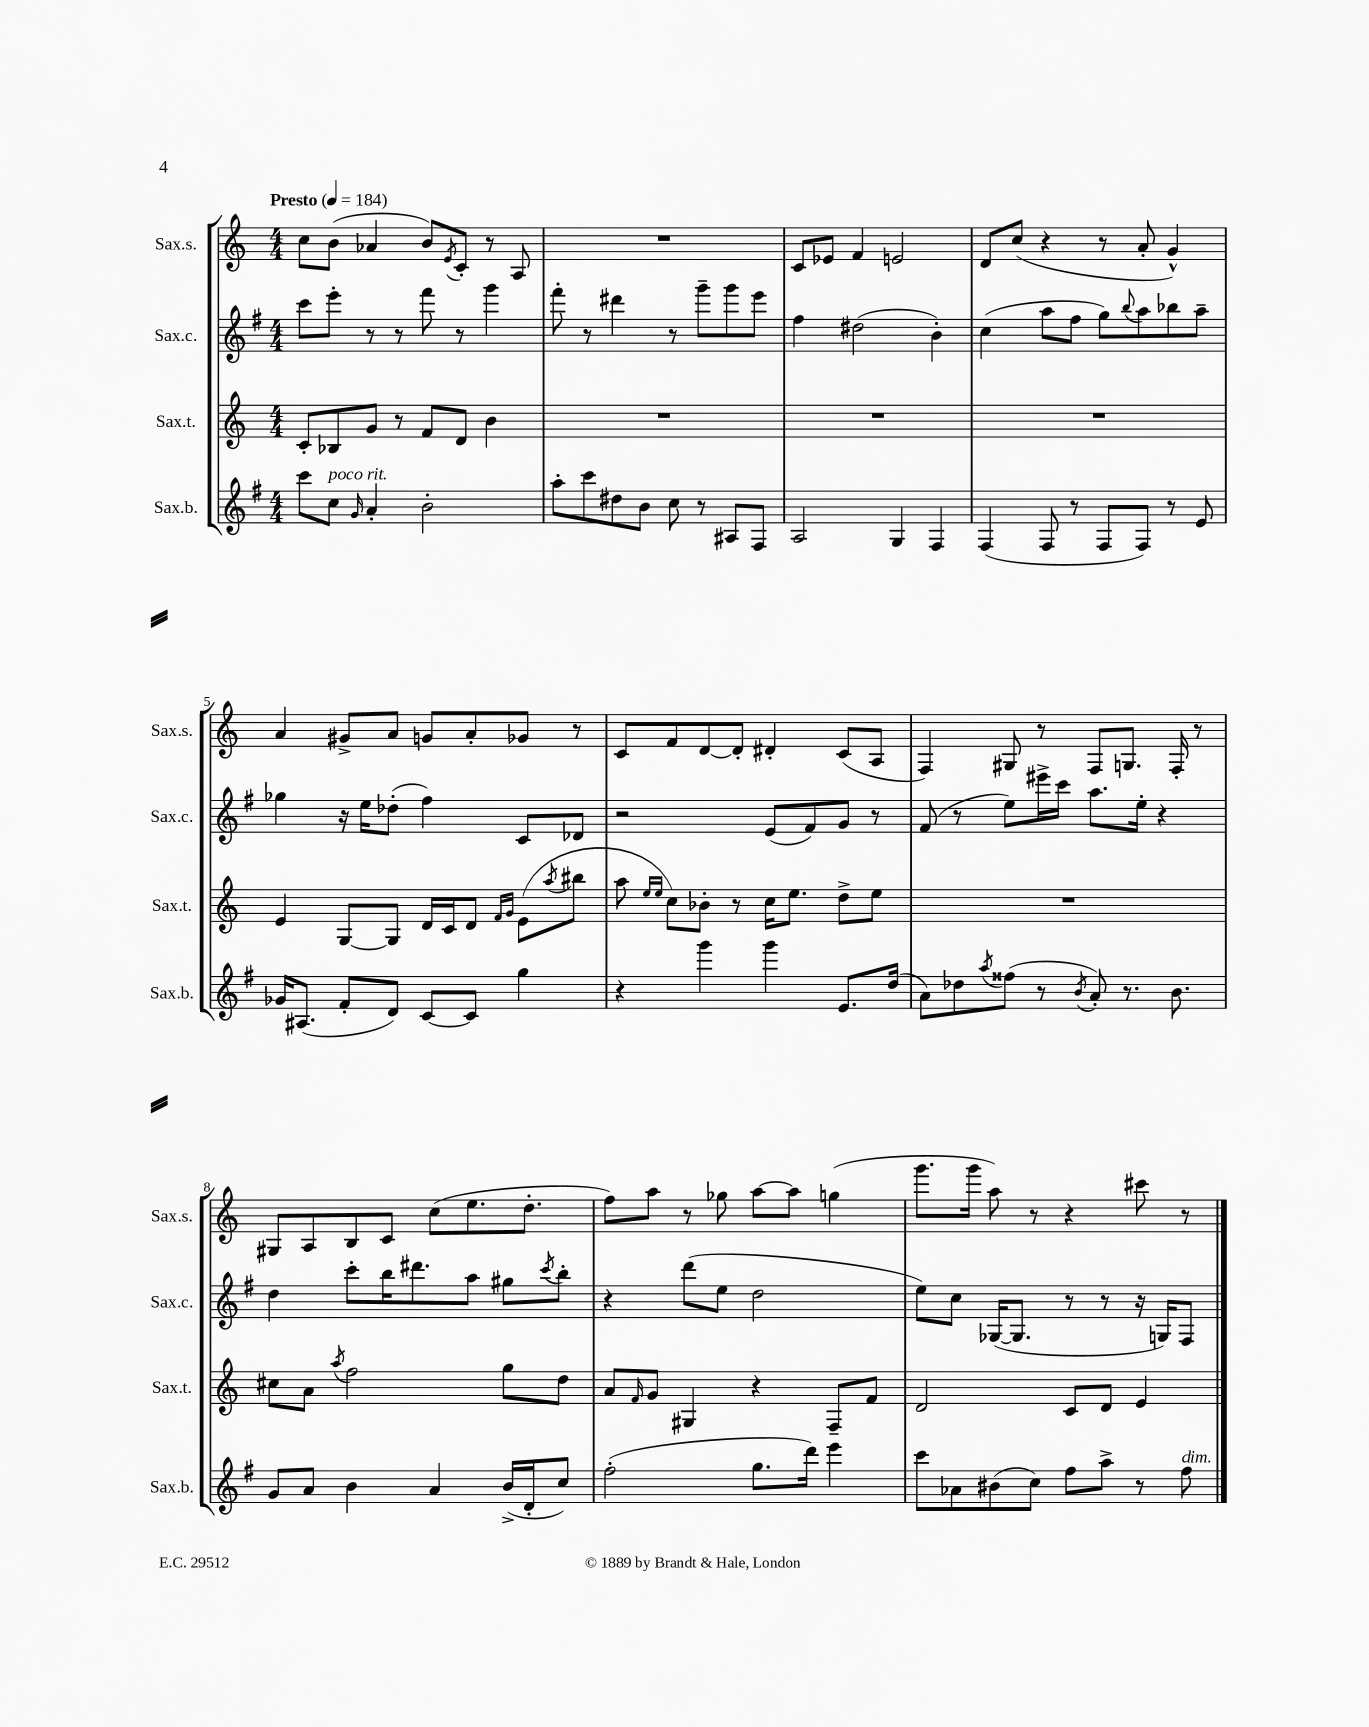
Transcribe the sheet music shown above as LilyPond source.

<<
\new StaffGroup <<
\new Staff = "s0" \with { instrumentName = "Sax.s." shortInstrumentName = "Sax.s." } {
    \clef treble \key c \major \numericTimeSignature \time 4/4 \tempo "Presto" 4 = 184
    c''8 b'8( aes'4 b'8) \acciaccatura { e'8 } c'8-. r8 a8 |
    R1 |
    c'8 ees'8 f'4 e'2 |
    d'8 c''8( r4 r8 a'8-. g'4-^) |
    a'4 gis'8-> a'8 g'8 a'8-. ges'8 r8 |
    c'8 f'8 d'8~ d'8-. dis'4-. c'8( a8 |
    f4) gis8 r8 f8 g8. f16-. r8 |
    gis8 a8 b8 c'8 c''8( e''8. d''8.-. |
    f''8) a''8 r8 ges''8 a''8~ a''8 g''4( |
    g'''8. g'''16 a''8) r8 r4 cis'''8 r8 \bar "|." |
}
\new Staff = "s1" \with { instrumentName = "Sax.c." shortInstrumentName = "Sax.c." } {
    \clef treble \key g \major \numericTimeSignature \time 4/4
    c'''8 e'''8-. r8 r8 fis'''8 r8 g'''4 |
    fis'''8-. r8 dis'''4 r8 g'''8-- g'''8 e'''8 |
    fis''4 dis''2( b'4-.) |
    c''4( a''8 fis''8 g''8) \appoggiatura { b''8 } a''8 bes''8 a''8-- |
    ges''4 r16 e''16 des''8-.( fis''4) c'8 des'8 |
    r2 e'8( fis'8) g'8 r8 |
    fis'8( r8 e''8) eis'''16-> c'''16 a''8. e''16-. r4 |
    d''4 c'''8-. b''16 dis'''8. a''8 gis''8 \acciaccatura { c'''8 } b''8-. |
    r4 d'''8( e''8 d''2 |
    e''8) c''8 ges16~( ges8. r8 r8 r16 g16) fis8 \bar "|." |
}
\new Staff = "s2" \with { instrumentName = "Sax.t." shortInstrumentName = "Sax.t." } {
    \clef treble \key c \major \numericTimeSignature \time 4/4
    c'8-. bes8 g'8 r8 f'8 d'8 b'4 |
    R1 |
    R1 |
    R1 |
    e'4 g8~ g8 d'16 c'16 d'8 \grace { f'16 g'16 } e'8( \acciaccatura { a''8 } bis''8 |
    a''8 \grace { e''16 e''16 } c''8) bes'8-. r8 c''16 e''8. d''8-> e''8 |
    R1 |
    cis''8 a'8 \acciaccatura { a''8 } f''2 g''8 d''8 |
    a'8 \grace { f'16 } g'8 gis4 r4 f8-- f'8 |
    d'2 c'8 d'8 e'4 \bar "|." |
}
\new Staff = "s3" \with { instrumentName = "Sax.b." shortInstrumentName = "Sax.b." } {
    \clef treble \key g \major \numericTimeSignature \time 4/4
    c'''8 c''8^\markup { \italic "poco rit." } \grace { g'16 } a'4-. b'2-. |
    a''8-. c'''8 dis''8 b'8 c''8 r8 ais8 fis8 |
    a2 g4 fis4 |
    fis4( fis8 r8 fis8 fis8) r8 e'8 |
    ges'16 ais8.( fis'8-. d'8) c'8~ c'8 g''4 |
    r4 g'''4 g'''4 e'8. d''16( |
    a'8) des''8 \acciaccatura { a''8 } fisis''8( r8 \acciaccatura { b'8 } a'8-.) r8. b'8. |
    g'8 a'8 b'4 a'4 b'16->( d'16-. c''8) |
    fis''2-.( g''8. d'''16) e'''4 |
    c'''8 aes'8 bis'8( c''8) fis''8 a''8-> r8 fis''8^\markup { \italic "dim." } \bar "|." |
}
>>
>>
